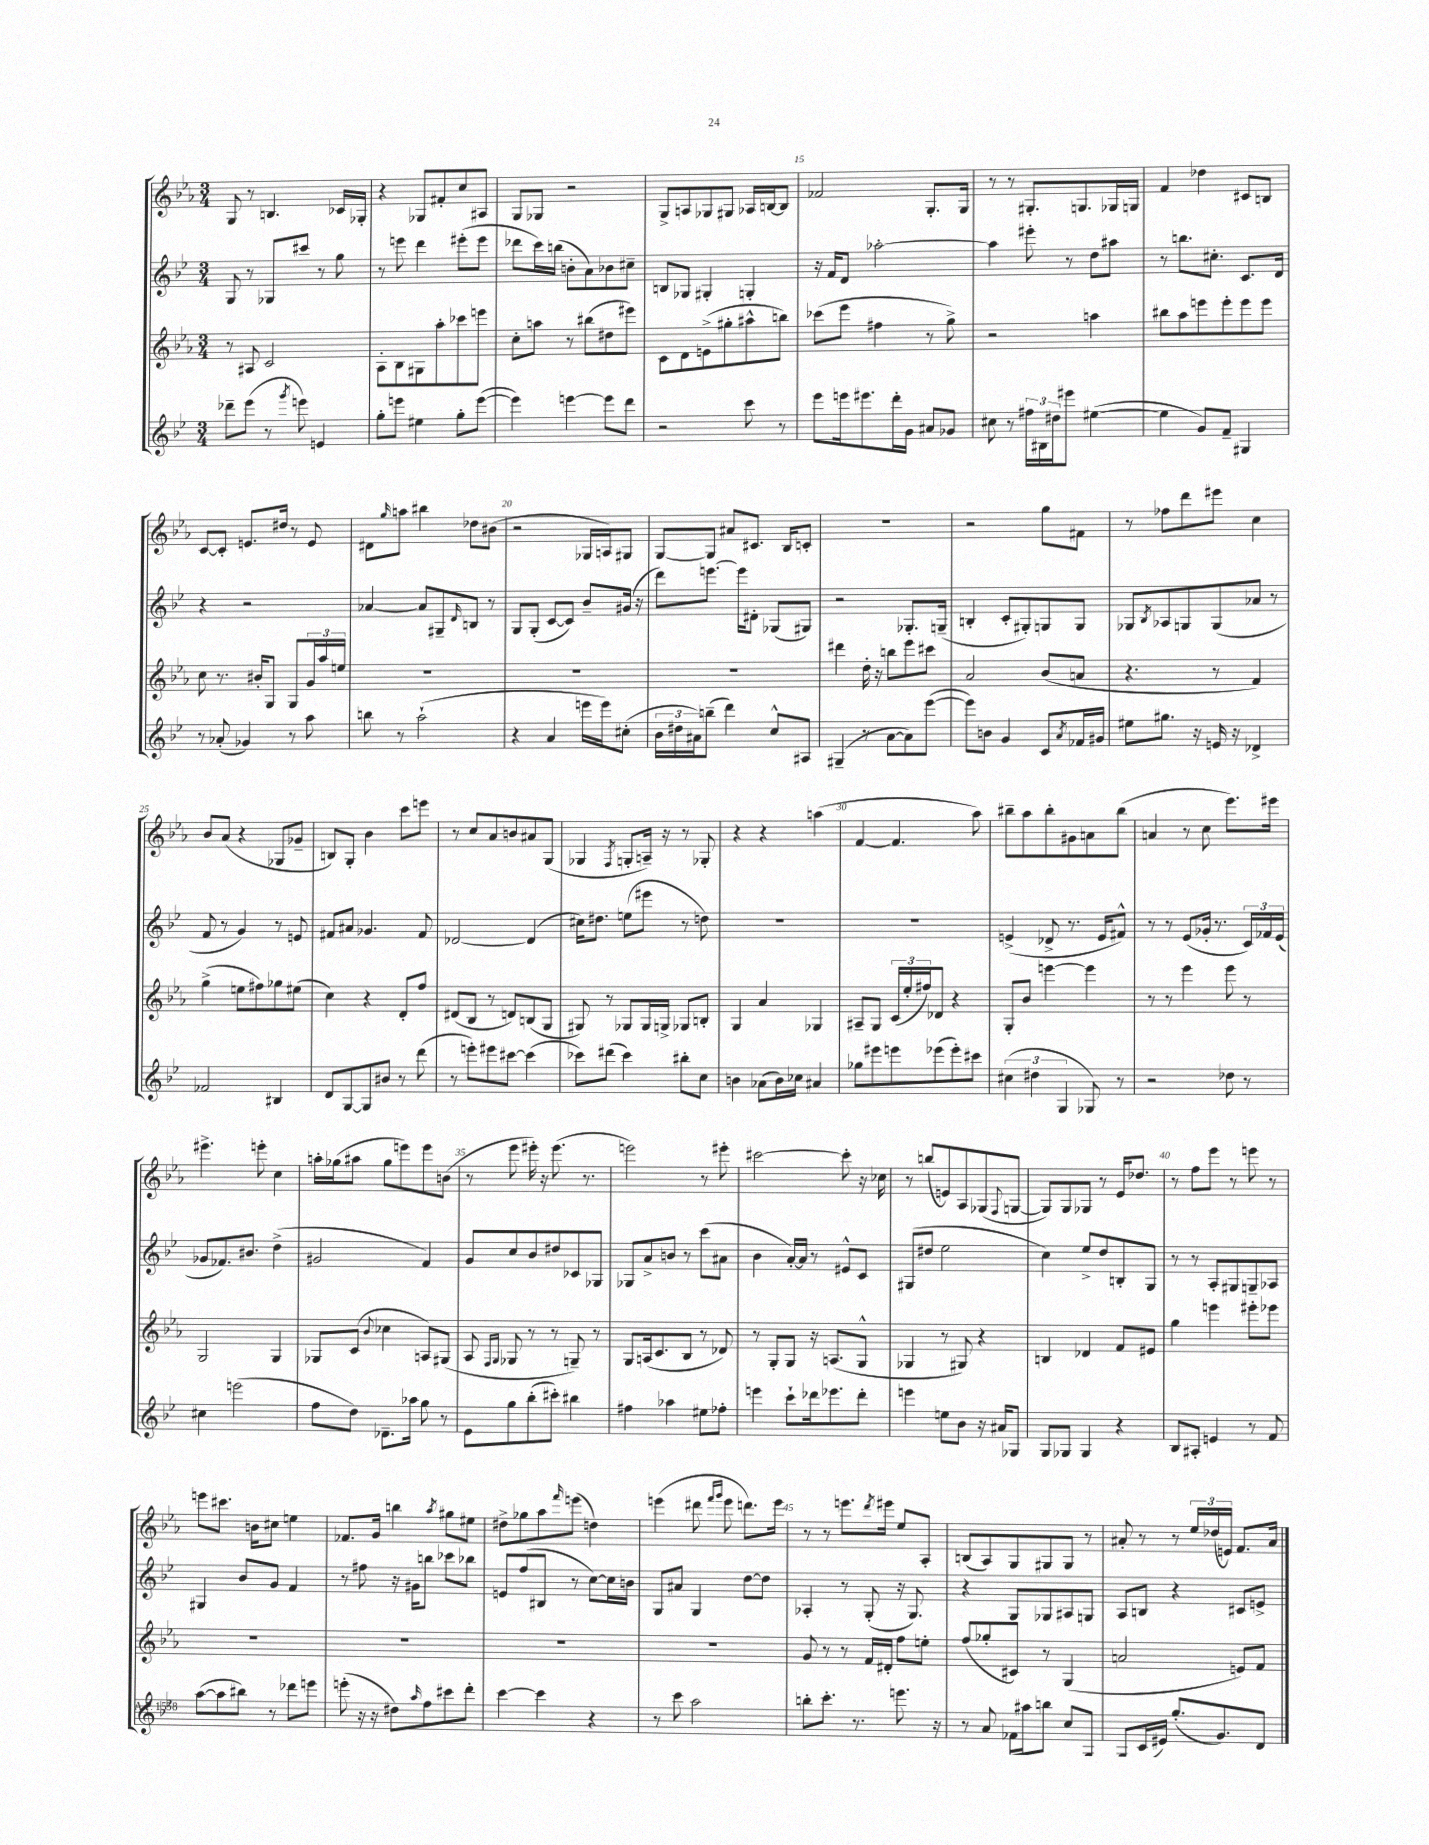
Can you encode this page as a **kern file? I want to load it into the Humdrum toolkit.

**kern	**kern	**kern	**kern
*staff4	*staff3	*staff2	*staff1
*clefG2	*clefG2	*clefG2	*clefG2
*k[b-e-]	*k[b-e-a-]	*k[b-e-]	*k[b-e-a-]
*M3/4	*M3/4	*M3/4	*M3/4
8ddd-~	8r	8G	8G
(8eee-	8A#	8r	8r
8r	2c	8G-	4.B
8qggg	.	.	.
8eee)	.	8ccc#	.
4e	.	8r	.
.	.	8gg	16c-
.	.	.	16G-'
=	=	=	=
8gg'	8A-'	8r	4r
8eee	8B-	8eee	.
4ee#	8G#	4ddd	8G-
.	8aa-'	.	8f#'
8gg'	8ccc-	(8eee#'	8cc
([8eee	8eee	8eee#	8A#
=	=	=	=
4eee])	8cc'	8ddd-	8G
.	8aa	16ccc)	8G-
.	.	(16bb	.
[4eee	8r	8b'	2r
.	(8bb#	8a)	.
8eee]	8dd#	8b-	.
8ddd	8eee#)	8cc#~	.
=	=	=	=
2r	8c	8B	8G^
.	8d	8G-	8A
.	(8e^	4G#'	8G-
.	8gg#'	.	8G#
8ccc	8aa#^^	4G'	16A-
.	.	.	[16B
8r	8bb)	.	8B]
=	=	=	=
8eee-	(8ccc-	16r	2f-
.	.	16f	.
16eee	8eee-	8d	.
8.eee#	.	.	.
.	4ff#	[2aa-'	.
16ddd'	.	.	.
16g	.	.	.
8a#	8r	.	8.G'
8g-	8gg^)	.	.
.	.	.	16G
=	=	=	=
8cc#	2r	4aa-]	8r
8r	.	.	8r
24ff#	.	8eee#'	8.G#'
24B#	.	.	.
24dd#	.	.	.
8eee#	.	8r	.
.	.	.	8.G
([4ee#	4aa	8dd	.
.	.	8aa#	16G-
.	.	.	16G
=	=	=	=
4ee#]	8bb#	8r	4f
.	8aa-	8.bb	.
8g)	8eee	.	4dd-
.	.	8.cc#'	.
8f~	8eee'	.	.
4G#	8eee	8.c	8c#
.	8eee	.	8B
.	.	16d	.
=	=	=	=
8r	8cc	4r	[8c
(8a-'	8.r	.	8c']
4g-)	.	2r	8.e
.	16b#'	.	.
.	8G	.	.
.	.	.	16dd#
8r	8G	.	8r
8aa	24g	.	8e
.	24aa-	.	.
.	24ee	.	.
=	=	=	=
8bb	2.r	[4a-	8d#
.	.	.	16qqgg
8r	.	.	8aa
(2aa`	.	8a-]	4bb#
.	.	8G#~	.
.	.	16qqd	.
.	.	8B	8dd-
.	.	8r	(8b#
=	=	=	=
4r	2.r	8G	2r
.	.	(8G'	.
4a	.	[8c	.
.	.	8c])	.
16eee	.	8b-~	16G-
16eee)	.	.	16A)
(8cc#'	.	(16g#	8G#
.	.	16r	.
=	=	=	=
24b-	2.r	8ddd)	[8G
24dd#	.	.	.
24a#)	.	.	.
(8bb~	.	[8.eee	8G]
4ddd)	.	.	8a#
.	.	16eee]	.
.	.	8d#'	8.c#
8cc^^	.	(8G-	.
.	.	.	16B-
8A#	.	8G#)	8c'
=	=	=	=
(4G#~	4ddd#	2r	2.r
8r	16dd'	.	.
.	16r	.	.
[8a	8bb	.	.
8a])	8eee-	8.G-'	.
([8eee-	8ccc#	.	.
.	.	(16G~	.
=	=	=	=
8eee-])	2a-	4B'	2r
8b	.	.	.
4g	.	8c'	.
.	.	8G#')	.
8c	(8b-	8G	8gg
8qa	.	.	.
16f-	8a	8G	8f#
16g#	.	.	.
=	=	=	=
8ee#	4.r	8G-	8r
.	.	8qB-	.
8.gg#	.	8A-	8ff-
.	.	8G	8ddd
16r	.	.	.
16e	8r	(8G	8eee#
16r	.	.	.
4d-^	4f)	8a-	4cc
.	.	8r	.
=	=	=	=
2f-	(4gg^	8f	8b-
.	.	8r	(8a-
.	8ee	4g)	4r
.	8ff#)	.	.
4B#	8gg-	8r	8G-
.	(8ee#	8e	8g-~
=	=	=	=
8d	4cc)	8f#	8B)
[8G	.	8a#	8G'
8G]	4r	4.g-	4b-
8b#	.	.	.
8r	8d'	.	8ccc
(8ddd	8ff	8f#	8eee
=	=	=	=
8r	(8d#	[2d-	8r
8eee')	8B-	.	8cc
8eee#	8r	.	8a-
[8ccc#	8d)	.	8b
(4ccc#]	(8B	(4d-]	8a#
.	8G	.	(8G
=	=	=	=
8ccc-)	8G#)	16cc#)	4G-
.	.	8.dd#	.
(8ddd#	8r	.	.
.	.	.	8qF
4ccc-)	8G-	(8ee	8G'
.	16G-	8eee#	16A~)
.	16G^	.	16r
8bb#'	8G-	8r	8r
8cc	8B'	8dd)	8G-'
=	=	=	=
4b	4G	2.r	4r
(8a-	4a-	.	4r
16b)	.	.	.
16cc-	.	.	.
4a#	4G-	.	(4aa
=	=	=	=
8gg-	8A#~	2.r	[4f
8eee#	8G	.	.
8eee	(24c	.	4.f]
.	24ee-'	.	.
.	24ff#)	.	.
(8eee-	8d-	.	.
8eee-')	4r	.	.
8ccc#	.	.	8aa-)
=	=	=	=
(6cc#	8G'	(4e^	8bb#~
.	8b-	.	8aa-
6dd#	.	.	.
.	[4eee	8d-^	8bb#'
6G	.	.	.
.	.	8.r	8g#
8G-)	4eee]	.	8a
.	.	16e	.
8r	.	8f#^^)	(8bb#
=	=	=	=
2r	8r	8r	4a
.	8r	8r	.
.	4eee-	(8e-	8r
.	.	16g-'	8cc
.	.	8.r	.
8dd-	8eee-	.	8.eee-)
8r	8r	24c)	.
.	.	24f-	.
.	.	.	16eee#
.	.	(24e-	.
=	=	=	=
4cc#	2G	8g-	4.eee#^
.	.	8.f-)	.
(2eee	.	.	.
.	.	8.b#	.
.	.	.	8eee'
.	4G	(4dd^	4cc
=	=	=	=
8ff	8G-	2g#	16aa'
.	.	.	(16gg-
8dd)	(8c	.	8aa#
.	8qqb-	.	.
8.d-~	4cc-	.	8gg-
.	.	.	8eee)
16aa-	.	.	.
8gg	8A)	4f)	8eee
8r	(8G#	.	(8b
=	=	=	=
8e-	8A-	8g	8r
.	16qqF	.	.
.	16qqG	.	.
8gg	8G-	8cc	8eee-
(8bb-'	8r	8b-	16eee#')
.	.	.	16r
8ccc#')	8r	8dd#	(8.eee#
4bb#	8G~)	8c-	.
.	.	.	8.r
.	8r	8G-	.
=	=	=	=
4ff#	8G	8G-	2eee)
.	(16A	8a^	.
.	8.c	.	.
4aa-	.	8b	.
.	8B-	8r	.
8ee#	8r	(8ccc	8r
8ff-'	8d-)	8a#	8eee#'
=	=	=	=
4eee	8r	4b-	[2ccc#
.	8G'	.	.
8ccc`	8G	[16a')	.
.	.	16a]	.
16ddd-	16r	8r	.
8.eee-	(8.A	.	.
.	.	8e#^^	8ccc#']
8ddd-'	8G^^	8c	16r
.	.	.	16cc-
=	=	=	=
4eee	4G-	(8G#	8r
.	.	8dd#	(8bb
8ee	8r	2ee-	8e)
8b-	8G#)	.	8A-
16r	4r	.	(8G-
16a#	.	.	.
.	.	.	8qqF
8G-	.	.	[8G
=	=	=	=
8G	4B	4cc)	8G])
8G-	.	.	8G
4G-	4d-	8ee-^	8G-
.	.	8dd	8r
4r	8f	8B'	16e-
.	.	.	8.dd-
.	8e#	8G	.
=	=	=	=
8B-	4gg	8r	8r
8A#'	.	8r	8ff
4e	4eee	8A'	8eee-
.	.	8G#	8r
8r	8eee#'	8G~	8eee
8f	8eee-	8A-	8r
=	=	=	=
([8aa	2.r	4G#	8eee
8aa]	.	.	8.ccc#
8bb#)	.	8b-	.
.	.	.	16b
8r	.	8g	8cc#
8ddd-	.	4f	4ee
8eee	.	.	.
=	=	=	=
(8eee'	2.r	8r	8.f-
16r	.	8ff#	.
16r	.	.	16g
8dd#)	.	16r	4bb
.	.	16g#	.
16qqaa	.	.	.
8ff	.	8bb	.
.	.	.	8qaa-
8ccc#	.	8ccc-	8gg#
8ddd'	.	8bb-	8ee#
=	=	=	=
[4ccc	2.r	8e	8dd#^
.	.	(8ff	8gg-
4ccc]	.	8B#	8aa-
.	.	.	16qqfff
.	.	8r	(8eee
4r	.	[8cc)	4dd)
.	.	16cc]	.
.	.	16b	.
=	=	=	=
8r	2.r	8G	(4eee
8ccc	.	8a#	.
2aa	.	4G	8ddd#
.	.	.	16qqfff
.	.	.	16qqggg
.	.	.	8eee
.	.	[8dd	8.ddd)
.	.	8dd]	.
.	.	.	16eee
=	=	=	=
8bb'	8g	4A-'	8r
8.ccc'	8r	.	8r
.	8r	8r	8.eee
8.r	.	.	.
.	16f	(8G'	.
.	.	.	8qddd
.	16d#'	.	16eee#
8.eee	8ff	16r	8ee-
.	.	8.G)	.
.	8ee'	.	8A-'
16r	.	.	.
=	=	=	=
8r	(8ff	4r	(8B
8a	8gg-'	.	8A-)
16f-	8c#)	8G	8G
16aa#	.	.	.
8bb	8r	8G-	8G#
8cc	(4G	8A#	8G#
8G	.	8G	8r
=	=	=	=
(8G	2a	8A	8a#'
16c	.	8B	8r
16e#)	.	.	.
(8.gg'	.	4r	8r
.	.	.	24ee-
.	.	.	(24dd-
8.g)	.	.	.
.	.	.	24e)
.	8e)	8c#	8.f
8d	8f	8e^	.
.	.	.	16a#
==	==	==	==
*-	*-	*-	*-
